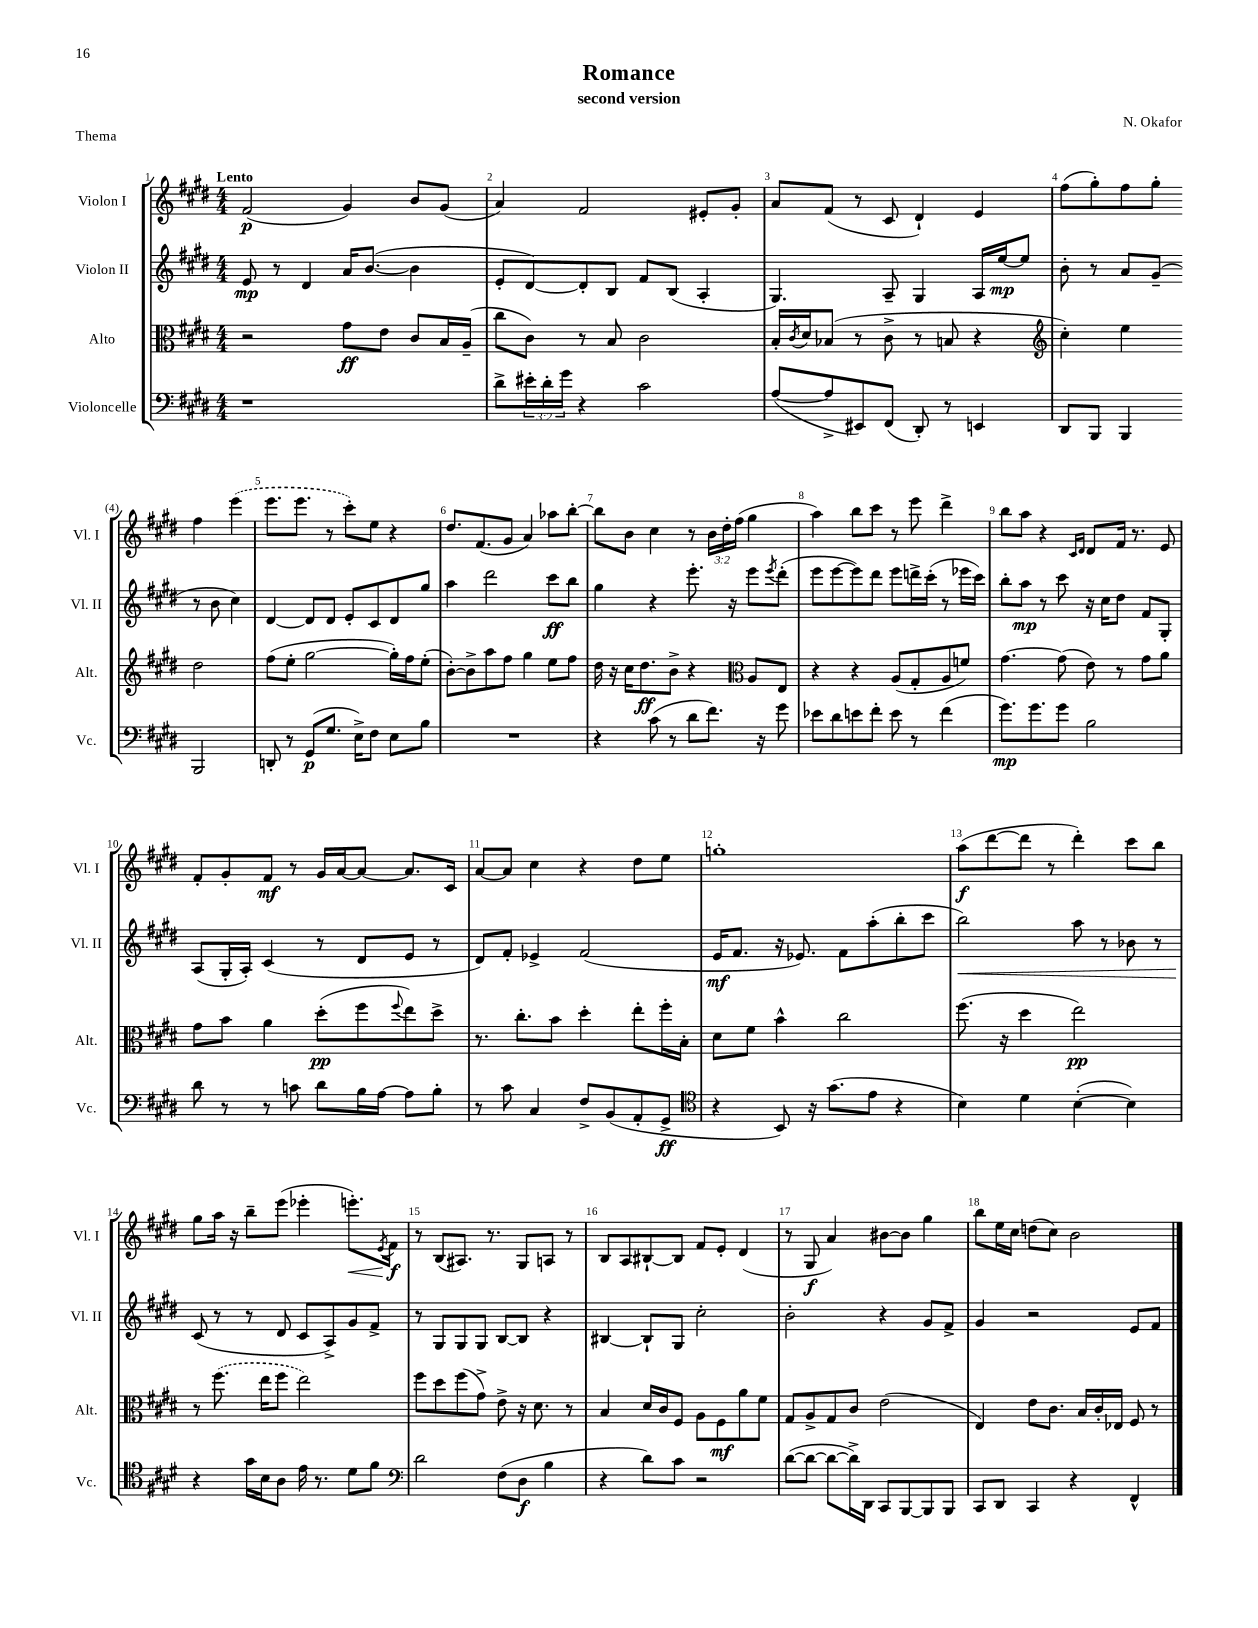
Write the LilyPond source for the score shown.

\header { title = "Romance" composer = "N. Okafor" subtitle = "second version" piece = "Thema" }
<<
\new StaffGroup <<
\new Staff = "s0" \with { instrumentName = "Violon I" shortInstrumentName = "Vl. I" } {
    \clef treble \key e \major \numericTimeSignature \time 4/4 \override Staff.TupletNumber.text = #tuplet-number::calc-fraction-text \tempo "Lento"
    fis'2\p( gis'4) b'8 gis'8( |
    a'4) fis'2 eis'8-. gis'8-. |
    a'8 fis'8( r8 cis'8 dis'4-!) e'4 |
    fis''8( gis''8-.) fis''8 gis''8-. fis''4 \once \slurDashed e'''4( |
    e'''8. e'''8. r8 cis'''8-.) e''8 r4 |
    dis''8. fis'8.( gis'8 a'4) aes''8 b''8~-. |
    b''8 b'8 cis''4 r8 \tuplet 3/2 { b'16 dis''16-. fis''16( } gis''4 |
    a''4) b''8 cis'''8 r8 e'''8 dis'''4-> |
    b''8 a''8 r4 \grace { cis'16 dis'16 } dis'8 fis'16 r8. e'8 |
    fis'8-. gis'8-. fis'8\mf r8 gis'16 a'16~ a'8~ a'8. cis'16 |
    a'8~ a'8 cis''4 r4 dis''8 e''8 |
    g''1-. |
    a''8\f( dis'''8~ dis'''8 r8 dis'''4-.) cis'''8 b''8 |
    gis''8 a''16 r16 b''8-- e'''8( ees'''4-. e'''8.-.\<) \acciaccatura { e'8 } fis'16\f\! |
    r8 b8( ais8.) r8. gis8 a8 r8 |
    b8 a8 bis8~-! bis8 fis'8 e'8-. dis'4( |
    r8 gis8\f a'4) bis'8~ bis'8 gis''4 |
    b''8 e''16 cis''16 d''8( cis''8) b'2 \bar "|." |
}
\new Staff = "s1" \with { instrumentName = "Violon II" shortInstrumentName = "Vl. II" } {
    \clef treble \key e \major \numericTimeSignature \time 4/4
    e'8\mp r8 dis'4 a'16 b'8.~( b'4 |
    e'8-. dis'8~) dis'8-. b8 fis'8 b8( a4-. |
    gis4.) a8-- gis4 a16 e''16~\mp e''8 |
    b'8-. r8 a'8 gis'8--( r8 b'8 cis''4) |
    dis'4~ dis'8 dis'8 e'8-. cis'8 dis'8 gis''8 |
    a''4 dis'''2 cis'''8\ff b''8 |
    gis''4 r4 e'''8.-. r16 e'''8 \acciaccatura { e'''8 } dis'''8-.( |
    e'''8 e'''8~ e'''8) dis'''8 e'''8 d'''16-> cis'''16-.( r8 ees'''16 cis'''16) |
    b''8-. a''8\mp r8 cis'''8 r16 cis''16 dis''8 fis'8 gis8-. |
    a8( gis16-. a16-.) cis'4( r8 dis'8 e'8 r8 |
    dis'8) fis'8-. ees'4-> fis'2( |
    e'16\mf fis'8. r16 ees'8.) fis'8 a''8-.( b''8-. cis'''8 |
    b''2\<) a''8 r8 bes'8 r8 |
    cis'8\!( r8 r8 dis'8 cis'8 a8->) gis'8 fis'8-> |
    r8 gis8 gis8 gis8 b8~ b8 r4 |
    bis4~ bis8-! gis8 cis''2-. |
    b'2-. r4 gis'8 fis'8-> |
    gis'4 r2 e'8 fis'8 \bar "|." |
}
\new Staff = "s2" \with { instrumentName = "Alto" shortInstrumentName = "Alt." } {
    \clef alto \key e \major \numericTimeSignature \time 4/4
    r2 gis'8\ff e'8 cis'8 b16 a16--( |
    cis''8 cis'8) r8 b8 cis'2 |
    b16-. \acciaccatura { cis'8 } dis'16 bes8( r8 cis'8-> r8 b8 r4 |
    \clef treble cis''4-.) e''4 dis''2 |
    fis''8( e''8-. gis''2~ gis''16-.) fis''16 e''8-.( |
    b'8~-.) b'8-> a''8 fis''8 gis''4 e''8 fis''8 |
    dis''16 r16 cis''16 dis''8.\ff b'8-> r4 \clef alto a8 e8 |
    r4 r4 a8( gis8-. a8 f'8) |
    gis'4.~ gis'8( e'8) r8 gis'8 a'8 |
    gis'8 b'8 a'4 dis''8-.\pp( fis''8 \appoggiatura { fis''8 } e''8) dis''8-> |
    r8. cis''8.-. b'8 dis''4-. e''8-. fis''16-. b16-. |
    dis'8 fis'8 b'4-^ cis''2 |
    fis''8.( r16 dis''4 e''2\pp) |
    r8 \once \slurDashed fis''8.( e''16 fis''8 e''2) |
    fis''8 dis''8 fis''8( gis'8->) e'8-> r16 dis'8. r8 |
    b4 dis'16 cis'16 fis8 a8 fis8\mf a'8 fis'8 |
    gis8 a8-> gis8 cis'8 e'2( |
    e4) e'8 cis'8. b16 cis'16-. ees16 fis8 r8 \bar "|." |
}
\new Staff = "s3" \with { instrumentName = "Violoncelle" shortInstrumentName = "Vc." } {
    \clef bass \key e \major \numericTimeSignature \time 4/4 \override Staff.TupletNumber.text = #tuplet-number::calc-fraction-text
    r1 |
    dis'8-> \tuplet 3/2 { eis'16-. dis'16-. gis'16 } r4 cis'2 |
    a8~( a8-> eis,8) fis,8( dis,8-.) r8 e,4 |
    dis,8 b,,8 b,,4 b,,2 |
    d,8-. r8 gis,8\p( gis8. e16->) fis8 e8 b8 |
    R1 |
    r4 cis'8( r8 dis'8 fis'8.) r16 gis'8 |
    ees'8 dis'8 e'8 fis'8-. e'8 r8 fis'4( |
    gis'8.\mp) gis'8. gis'8 b2 |
    dis'8 r8 r8 c'8 dis'8 b16 a16~ a8 b8-. |
    r8 cis'8 cis4 fis8-> b,8( a,8-. gis,8->\ff |
    \clef tenor r4 b,8) r16 gis'8.( e'8 r4 |
    b4) dis'4 b4~-.( b4) |
    r4 gis'16 b16 a8 e'16 r8. dis'8 fis'8 |
    \clef bass dis'2 fis8( dis8\f b4 |
    r4 dis'8) cis'8 r2 |
    dis'8~( dis'8~ dis'8~ dis'16->) dis,16 cis,8 b,,8~ b,,8 b,,8 |
    cis,8 dis,8 cis,4 r4 fis,4-^ \bar "|." |
}
>>
>>
\layout { \context { \Score \override BarNumber.break-visibility = ##(#f #t #t) barNumberVisibility = #all-bar-numbers-visible } }
